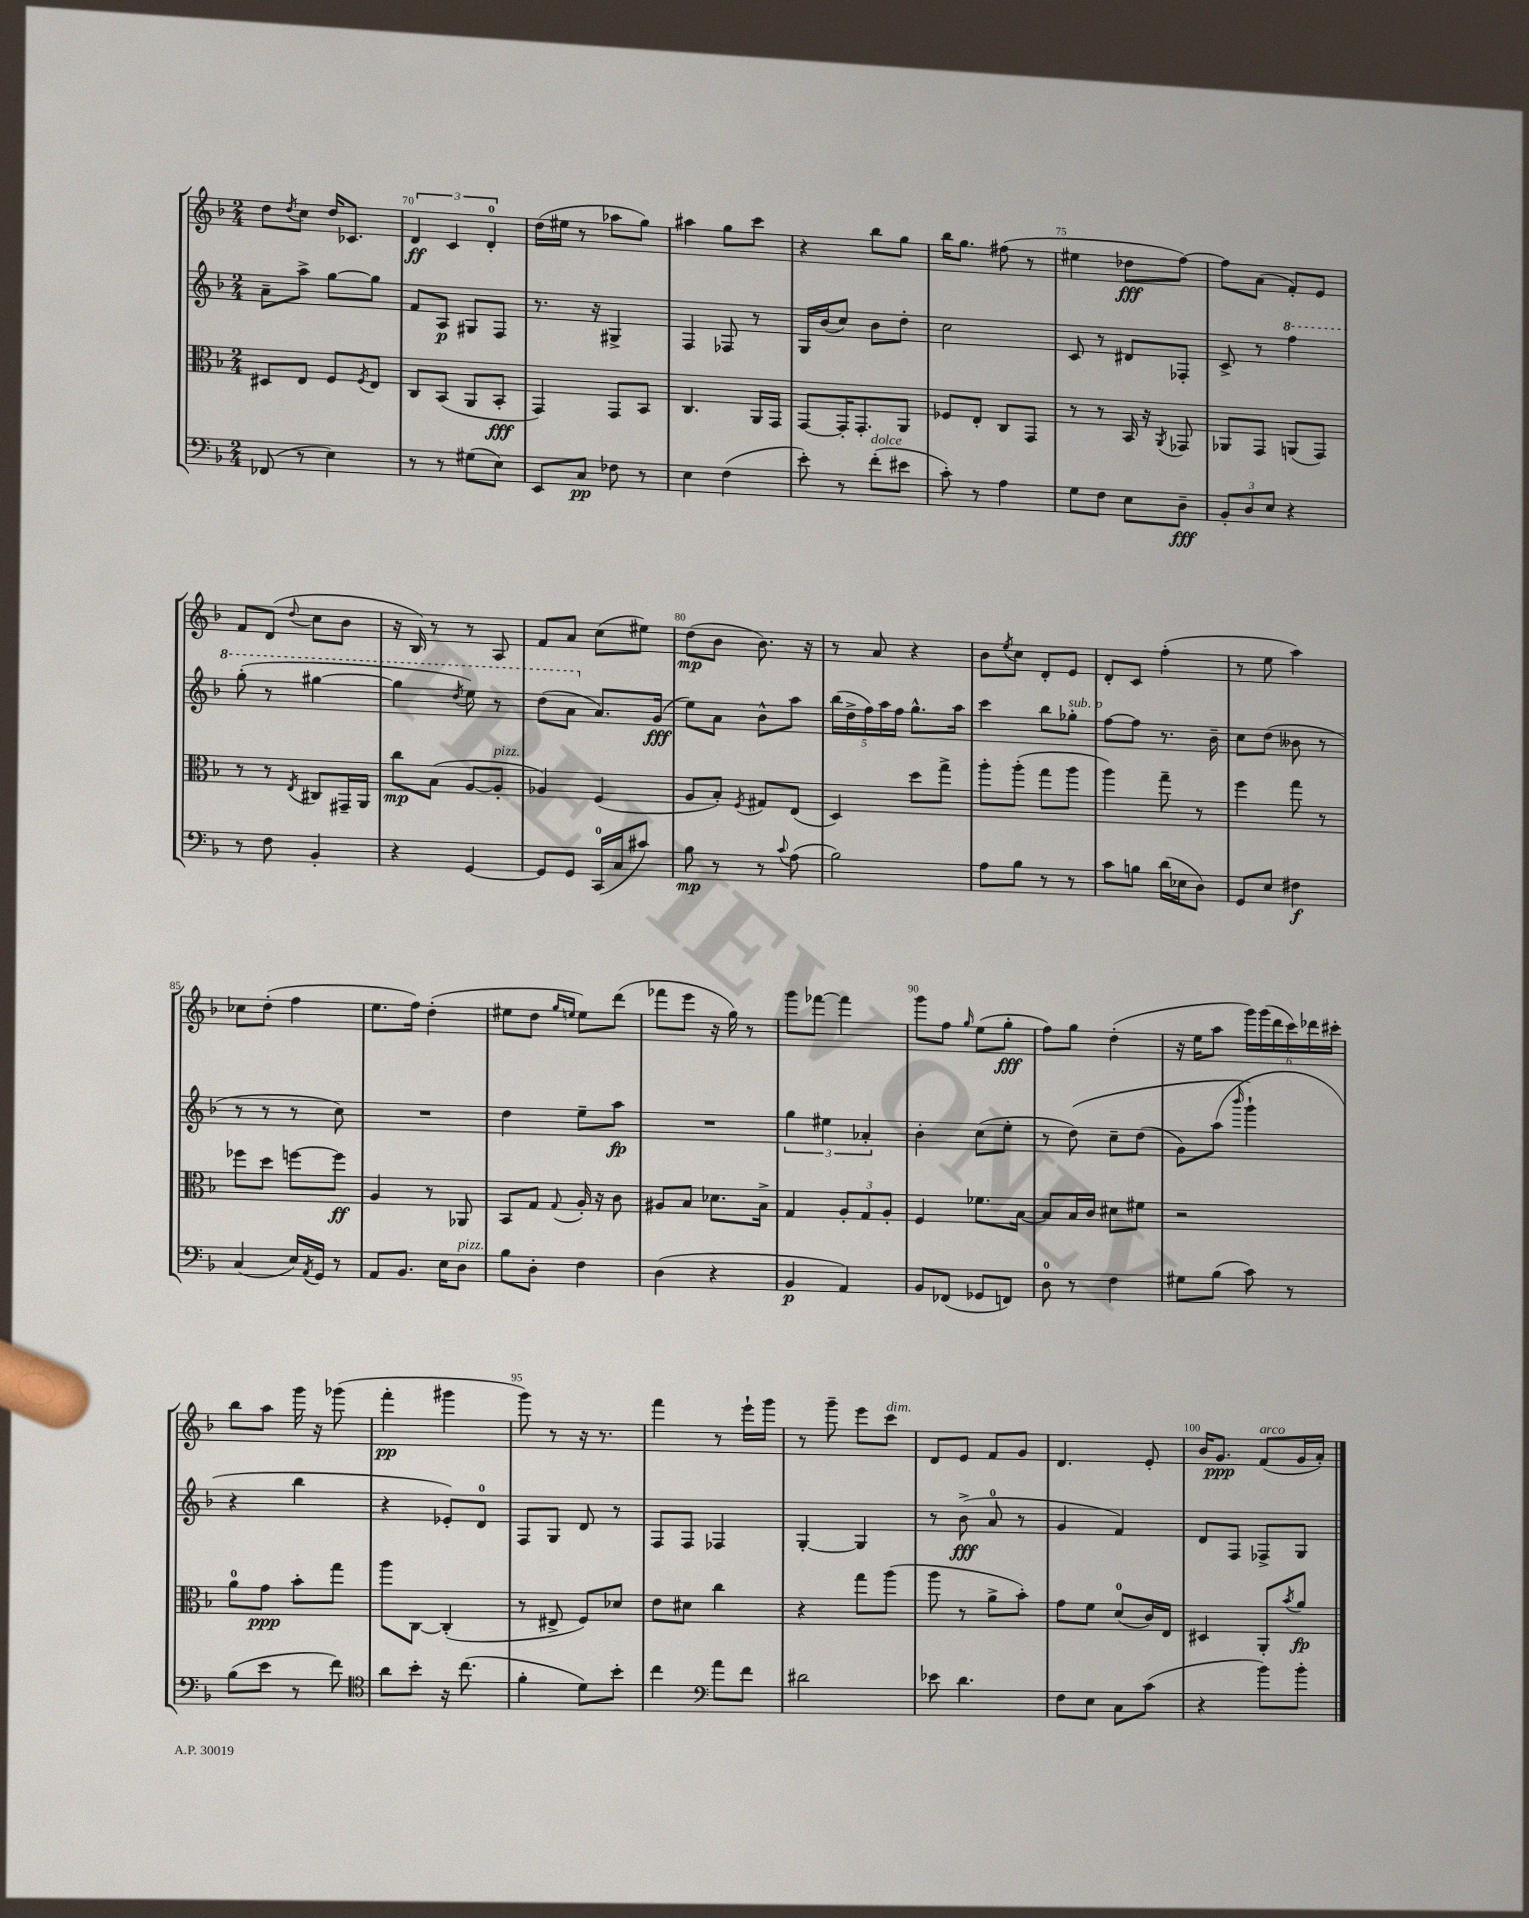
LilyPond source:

<<
\new StaffGroup <<
\new Staff = "s0" {
    \clef treble \key f \major \numericTimeSignature \time 2/4
    d''8 \acciaccatura { d''8 } c''8 d''16 ces'8. |
    \tuplet 3/2 { d'4\ff c'4 d'4-0-. } |
    d''16( eis''16 r8 aes''8 g''8) |
    ais''4 g''8 c'''8 |
    r4 bes''8 g''8 |
    bes''16 g''8. fis''8( r8 |
    eis''4 des''8\fff f''8~) |
    f''8 a'8( f'8-.) e'8 |
    f'8 d'8( \appoggiatura { d''8 } c''8 bes'8 |
    r16 bes16) r8 r8 a8 |
    f'8 a'8 c''8( eis''8) |
    d''8\mp( bes'8 bes'8.) r16 |
    r8 a'8 r4 |
    bes'8 \acciaccatura { e''8 } c''8 d'8-. e'8 |
    d'8-. c'8 f''4-.( |
    r8 e''8 a''4) |
    ces''8 d''8-.( f''4 |
    e''8. f''16) d''4-.( |
    eis''8 d''8 \grace { g''16 e''16 } e''8) d'''8( |
    fes'''8 e'''8 r16 g''16) r8 |
    g'''8 fes'''8~ fes'''4 |
    g'''8 f''8 \grace { g''16 } e''8( g''8-.\fff |
    f''8) g''8 d''4-.( |
    r16 e''16 a''8 \tuplet 6/4 { g'''16) g'''16( d'''16 c'''16) des'''16 cis'''16-. } |
    bes''8 a''8 g'''16 r16 ges'''8( |
    f'''4-.\pp gis'''4 |
    g'''8) r8 r16 r8. |
    f'''4 r8 e'''16-! g'''16 |
    r8 g'''8-- e'''8 c'''8^\markup { \italic "dim." } |
    d'8 e'8 f'8 g'8 |
    d'4. e'8-. |
    bes'16 g'8.\ppp f'8^\markup { \italic "arco" }( g'16 a'16-.) \bar "|." |
}
\new Staff = "s1" {
    \clef treble \key f \major \numericTimeSignature \time 2/4
    a'8-- a''8-> g''8~ g''8 |
    f'8 a8\p gis8 f8 |
    r8. r16 gis4-> |
    f4 fes8 r8 |
    g16 bes'16( c''8) bes'8 d''8-. |
    c''2 |
    c'8 r8 dis'8 fes8-. |
    c'8-> r8 \ottava #1 f'''4 |
    g'''8-.( r8 gis'''4~ |
    gis'''4 \acciaccatura { d'''8 } e'''8) r8 |
    d'''8( a''8 \ottava #0 a'8.) g'16\fff( |
    e''8) a'8 bes'8-^ a''8 |
    \tuplet 5/4 { bes''16( d''16-> f''16) a''16 f''16 } g''8.-^ a''16 |
    c'''4 bes''8 ges''8-.^\markup { \italic "sub. p" } |
    f''8~ f''8 r8. bes'16-- |
    c''8 d''8( beses'8 r8 |
    r8 r8 r8 c''8) |
    R2 |
    d''4 e''8-- a''8\fp |
    R2 |
    \tuplet 3/2 { g''4 eis''4 aes'4-. } |
    bes'4-. c''8( e''8-. |
    r8 d''8)\( c''8-- d''8( |
    g'8) a''8( \grace { bes'''16 } g'''4-!\) |
    r4 bes''4 |
    r4 ees'8-.) d'8-0 |
    f8 g8 d'8 r8 |
    f8 f8 fes4 |
    g4~-. g4 |
    r8 bes'8->\fff( a'8-0 r8 |
    g'4 f'4) |
    d'8 f8 fes8-> g8 \bar "|." |
}
\new Staff = "s2" {
    \clef alto \key f \major \numericTimeSignature \time 2/4
    dis8 e8 f8 \acciaccatura { f8 } e8 |
    c8 bes,8( a,8 bes,8-.\fff |
    g,4) g,8 bes,8 |
    c4. a,16 g,16 |
    g,8~ g,16-. g,8.-. a,8 |
    fes8 e8-. c8 g,8 |
    r8 r8 bes,16 r16 \acciaccatura { a,8 } ges,8 |
    aes,8 g,8 a,8( g,8) |
    r8 r8 \acciaccatura { e8 } cis8 gis,16-- a,16 |
    c''8\mp bes8( a8~ a8-.^\markup { \italic "pizz." } |
    aes4) f4( |
    a8 bes8-.) \acciaccatura { f8 } gis8 e8( |
    d4) d''8 g''8-> |
    a''8-. a''8-.( g''8 a''8 |
    a''4) g''8-- r8 |
    f''4 g''8 r8 |
    fes''8 d''8 f''8~ f''8\ff |
    a4 r8 aes,8 |
    bes,8 g8 \appoggiatura { g8 } a16-. r16 c'8 |
    ais8 bes8 des'8. bes16-> |
    g4 \tuplet 3/2 { a8-. g8 a8-. } |
    f4 fes'8. bes16~ |
    bes8 bes16 c'16 dis'8 fis'8 |
    r2 |
    a'8-0 g'8\ppp bes'8-. g''8 |
    a''8 c8~ c4-.( |
    r8 eis8-> f8) des'8 |
    e'8 dis'8 c''4 |
    r4 g''8 a''8( |
    a''8 r8 a'8-> bes'8-.) |
    g'8 f'8 d'8-0( c'16) e16 |
    dis4 a,8-. \acciaccatura { bes'8 } a'8\fp \bar "|." |
}
\new Staff = "s3" {
    \clef bass \key f \major \numericTimeSignature \time 2/4
    fes,8( r8 e4) |
    r8 r8 gis8( e8) |
    e,8 c8\pp fes8 r8 |
    e4 f4( |
    e'8-.) r8 f'8-.^\markup { \italic "dolce" }( eis'8 |
    c'8-.) r8 a4 |
    g8 f8 e8 d8--\fff |
    \tuplet 3/2 { bes,8-. d8 e8 } r4 |
    r8 f8 bes,4-. |
    r4 g,4~ |
    g,8 g,8 c,16-0( c16 cis'8) |
    bes8\mp r8 r8 \appoggiatura { c'8 } a8( |
    bes2) |
    a8 bes8 r8 r8 |
    c'8 b8 d'16( ees16 d8) |
    g,8 e8 fis4\f |
    c4( e16) \acciaccatura { a,8 } g,16 r8 |
    a,8 bes,8. e16 d8^\markup { \italic "pizz." } |
    bes8 d8-. f4 |
    d4( r4 |
    bes,4\p a,4) |
    bes,8 fes,8( ges,8 f,8) |
    d8-0 r8 f4 |
    gis8 bes8( c'8) r8 |
    bes8( e'8 r8 f'8) |
    \clef tenor a'8 bes'8-. r16 c''8.( |
    f'4-. d'8) bes'8-. |
    c''4 \clef bass a'8 f'8 |
    dis'2 |
    ees'8 d'4. |
    f8 e8 c8 c'8( |
    r4 bes'8) bes'8-. \bar "|." |
}
>>
>>
\layout { \context { \Score currentBarNumber = #69 \override BarNumber.break-visibility = ##(#f #t #t) barNumberVisibility = #(every-nth-bar-number-visible 5) } }
